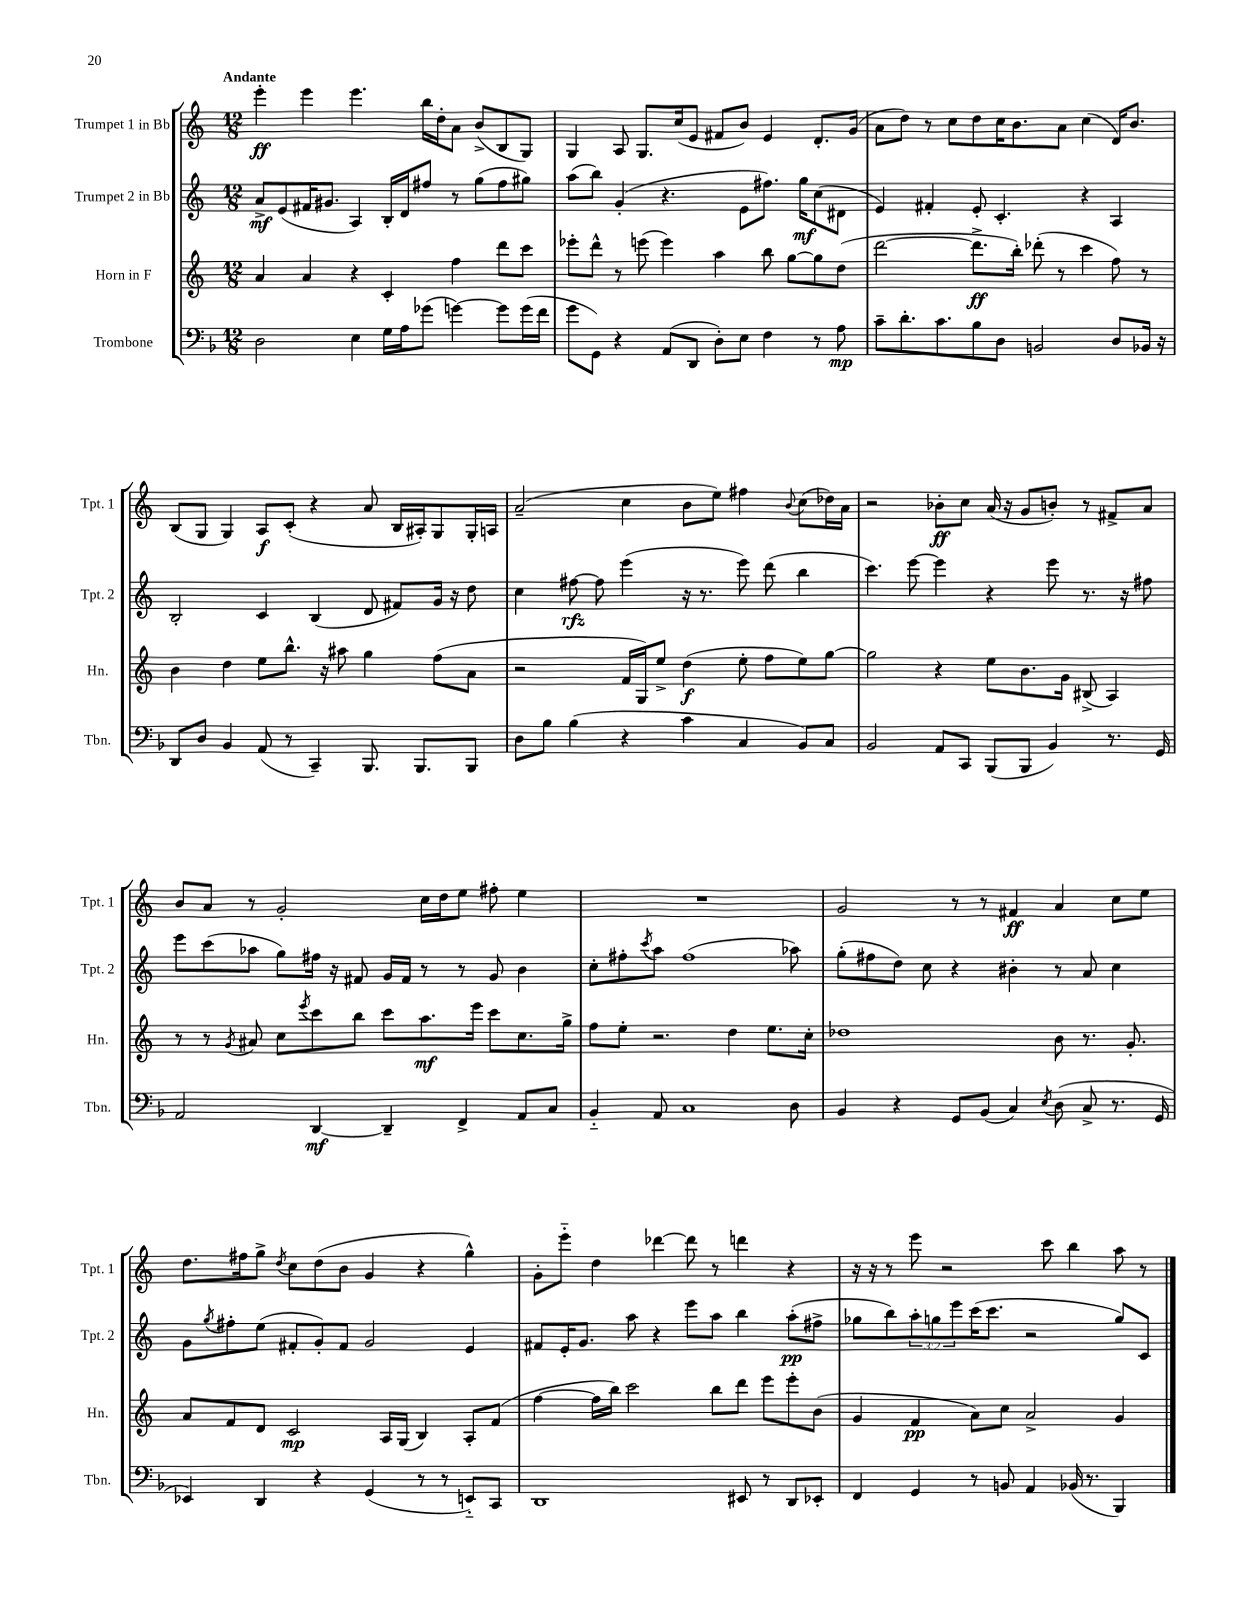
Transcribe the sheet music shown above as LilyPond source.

<<
\new StaffGroup <<
\new Staff = "s0" \with { instrumentName = "Trumpet 1 in Bb" shortInstrumentName = "Tpt. 1" } {
    \clef treble \key c \major \numericTimeSignature \time 12/8 \tempo "Andante"
    e'''4-.\ff e'''4 e'''4. b''16 d''16-. a'8 b'8->( b8 g8) |
    g4 a8 g8. c''16( e'8 fis'8 b'8) e'4 d'8.-. g'16( |
    a'8 d''8) r8 c''8 d''8 c''16 b'8. a'8 c''4( d'16) b'8. |
    b8( g8 g4) a8\f c'8-.( r4 a'8 b16 ais16-.) g8 g16-. a16 |
    a'2--( c''4 b'8 e''8) fis''4 \appoggiatura { b'8 } c''8( des''16) a'16 |
    r2 bes'8-.\ff c''8 a'16( r16 g'8 b'8-.) r8 fis'8-> a'8 |
    b'8 a'8 r8 g'2-. c''16 d''16 e''8 fis''8-. e''4 |
    R1. |
    g'2 r8 r8 fis'4\ff a'4 c''8 e''8 |
    d''8. fis''16 g''8-> \acciaccatura { d''8 } c''8 d''8( b'8 g'4 r4 g''4-^) |
    g'8-. e'''8-_ d''4 des'''4~ des'''8 r8 d'''4 r4 |
    r16 r16 r8 e'''8 r2 c'''8 b''4 a''8 r8 \bar "|." |
}
\new Staff = "s1" \with { instrumentName = "Trumpet 2 in Bb" shortInstrumentName = "Tpt. 2" } {
    \clef treble \key c \major \numericTimeSignature \time 12/8 \override Staff.TupletNumber.text = #tuplet-number::calc-fraction-text
    a'8->\mf e'8( fis'16 gis'8. a4) b16-. d'16 fis''8 r8 g''8( fis''8 gis''8) |
    a''8( b''8) g'4-.( r4. e'8 fis''8.) g''16\mf c''8( dis'8 |
    e'4) fis'4-. e'8-. c'4.-. r4 a4 |
    b2-. c'4 b4( d'8 fis'8) g'16 r16 d''8 |
    c''4 fis''8~\rfz fis''8 e'''4( r16 r8. e'''8) d'''8( b''4 |
    c'''4.) e'''8~ e'''4 r4 e'''8 r8. r16 fis''8 |
    e'''8 c'''8( aes''8 g''8) fis''16 r16 fis'8 g'16 fis'16 r8 r8 g'8 b'4 |
    c''8-. fis''8-. \acciaccatura { c'''8 } a''8 fis''1( aes''8) |
    g''8-.( fis''8 d''8) c''8 r4 bis'4-. r8 a'8 c''4 |
    g'8 \acciaccatura { g''8 } fis''8-. e''8( fis'8-. g'8-.) fis'8 g'2 e'4 |
    fis'8 e'16-. g'8. a''8 r4 e'''8 a''8 b''4 a''8-.\pp( fis''8-> |
    ges''8 b''8) \tuplet 3/2 { a''8-. g''8 e'''8 } c'''16( c'''8. r2 g''8) c'8 \bar "|." |
}
\new Staff = "s2" \with { instrumentName = "Horn in F" shortInstrumentName = "Hn." } {
    \clef treble \key c \major \numericTimeSignature \time 12/8
    a'4 a'4 r4 c'4-. f''4 d'''8 c'''8 |
    ees'''8-. d'''8-^ r8 e'''8( e'''4) a''4 b''8 g''8~ g''8 d''8( |
    d'''2~ d'''8.->\ff b''16-.) des'''8-.( r8 c'''4 f''8) r8 |
    b'4 d''4 e''8 b''8.-^ r16 ais''8 g''4 f''8( a'8 |
    r2 f'16 g16) e''8-> d''4\f( e''8-. f''8 e''8) g''8~ |
    g''2 r4 e''8 b'8. g'16 bis8->( a4) |
    r8 r8 \acciaccatura { g'8 } ais'8 c''8 \acciaccatura { e'''8 } c'''8 b''8 c'''8 a''8.\mf e'''16 c'''8 c''8. g''16-> |
    f''8 e''8-. r2. d''4 e''8. c''16-. |
    des''1 b'8 r8. g'8.-. |
    a'8 f'8 d'8 c'2\mp a16 g16( b4) a8-. f'8( |
    f''4~ f''16 b''16) c'''2 b''8 d'''8 e'''8 e'''8-. b'8( |
    g'4 f'4\pp a'8) c''8 a'2-> g'4 \bar "|." |
}
\new Staff = "s3" \with { instrumentName = "Trombone" shortInstrumentName = "Tbn." } {
    \clef bass \key f \major \numericTimeSignature \time 12/8
    d2 e4 g16 a16 ges'8( g'4~) g'8 g'16( f'16 |
    g'8 g,8) r4 a,8( d,8 d8-.) e8 f4 r8 a8\mp |
    c'8-- d'8.-. c'8. bes8 d8 b,2 d8 bes,16 r16 |
    d,8 d8 bes,4 a,8( r8 c,4--) bes,,8. bes,,8. bes,,8 |
    d8 bes8 bes4( r4 c'4 c4 bes,8) c8 |
    bes,2 a,8 c,8 bes,,8( bes,,8 bes,4) r8. g,16 |
    a,2 d,4~\mf d,4-- f,4-> a,8 c8 |
    bes,4-_ a,8 c1 d8 |
    bes,4 r4 g,8 bes,8( c4) \acciaccatura { e8 } d8( c8-> r8. g,16 |
    ees,4) d,4 r4 g,4( r8 r8 e,8-_) c,8 |
    d,1 eis,8 r8 d,8 ees,8-. |
    f,4 g,4 r8 b,8 a,4 bes,16( r8. bes,,4) \bar "|." |
}
>>
>>
\layout { \context { \Score \remove "Bar_number_engraver" } }
